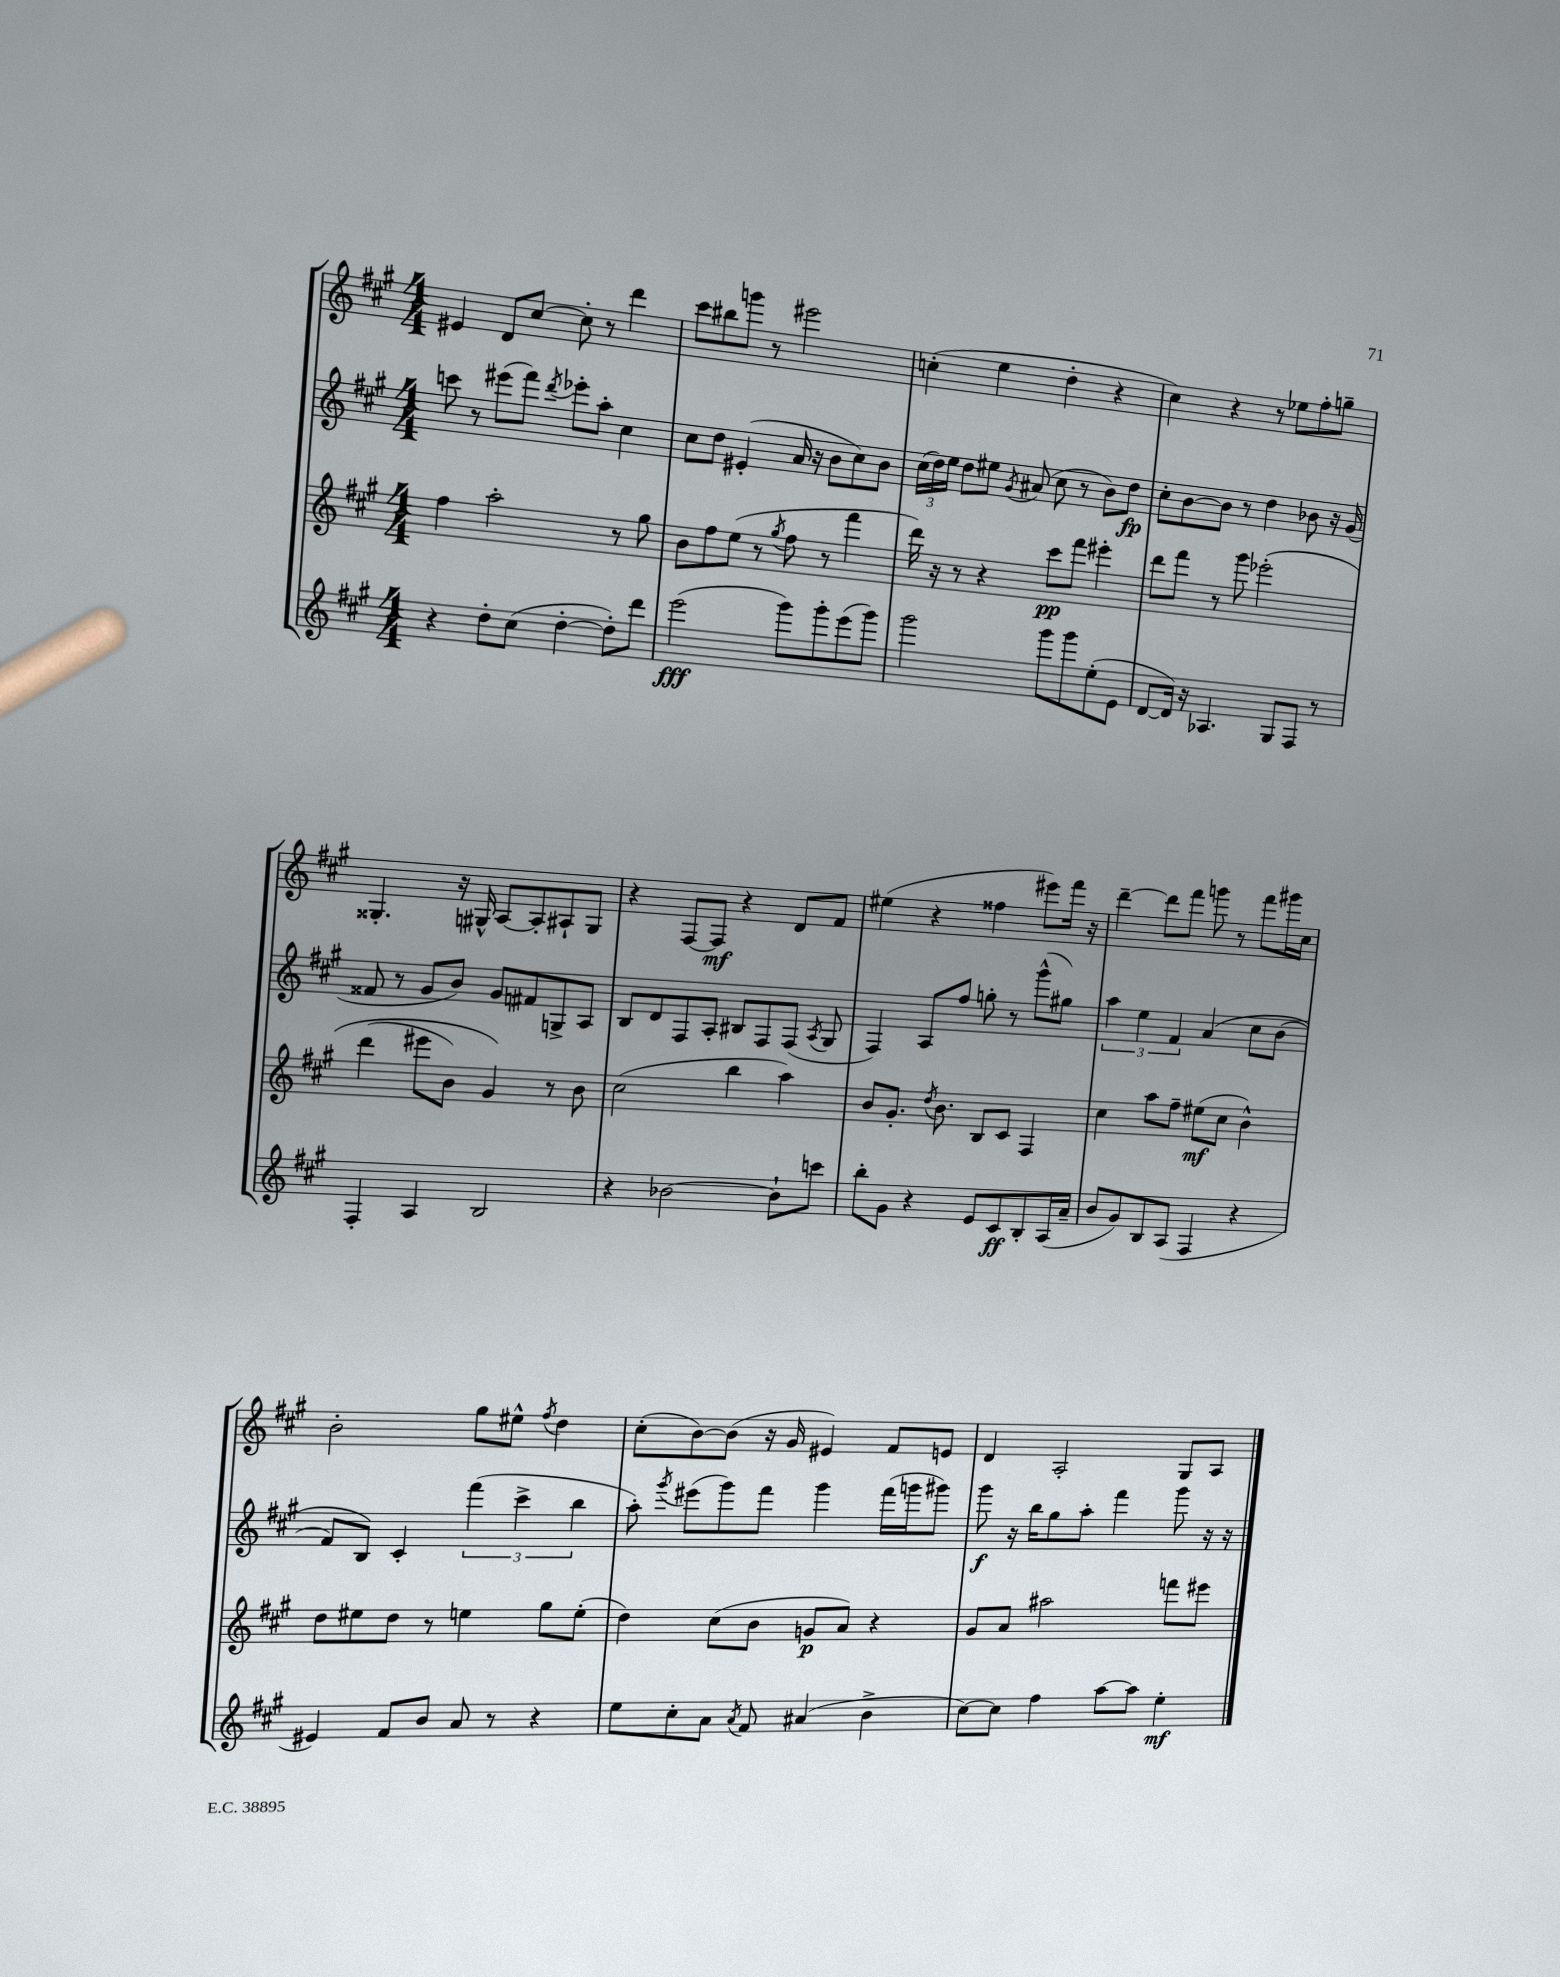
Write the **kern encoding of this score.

**kern	**dynam	**kern	**dynam	**kern	**dynam	**kern	**dynam
*part4	*part4	*part3	*part3	*part2	*part2	*part1	*part1
*staff4	*staff4	*staff3	*staff3	*staff2	*staff2	*staff1	*staff1
*clefG2	*	*clefG2	*	*clefG2	*	*clefG2	*
*k[f#c#g#]	*	*k[f#c#g#]	*	*k[f#c#g#]	*	*k[f#c#g#]	*
*M4/4	*	*M4/4	*	*M4/4	*	*M4/4	*
=118	=118	=118	=118	=118	=118	=118	=118
4r	.	4ff#\	.	8cccn\	.	4e#X/	.
.	.	.	.	8r	.	.	.
8dd'\L	.	2aa'\	.	(8eee#X\L	.	8d/L	.
(8cc#\J	.	.	.	8fff#\J)	.	[8cc#/J	.
.	.	.	.	8qddd/	.	.	.
[4dd'\	.	.	.	8eee-X'\L	.	8cc#'\]	.
.	.	.	.	8aa'\J	.	8r	.
8dd'\L])	.	8r	.	4cc#\	.	4ddd\	.
8ddd\J	.	8gg#\	.	.	.	.	.
=119	=119	=119	=119	=119	=119	=119	=119
(2eee\	fff	8b\L	.	8cc#\L	.	8ccc#\L	.
.	.	8ff#\	.	8dd\J	.	8bb#X\	.
.	.	(8ee\J	.	(4e#X'/	.	8gggn\J	.
.	.	8r	.	.	.	8r	.
.	.	8qgg#/	.	.	.	.	.
8ggg#\L)	.	8ff#\	.	16a/	.	2eee#X\	.
.	.	.	.	16r	.	.	.
8ggg#'\	.	8r	.	8b\L	.	.	.
(8eee\	.	4fff#\	.	8cc#\)	.	.	.
8ggg#\J)	.	.	.	8b\J	.	.	.
=120	=120	=120	=120	=120	=120	=120	=120
2ggg#\	.	16ddd\)	.	(24cc#\LL	.	(4ccn'\	.
.	.	.	.	24dd\)	.	.	.
.	.	16r	.	.	.	.	.
.	.	.	.	24ee\JJ	.	.	.
.	.	8r	.	8dd\L	.	.	.
.	.	4r	.	8ee#X\J	.	4ee\	.
.	.	.	.	8qg#/	.	.	.
.	.	.	.	(8a#X/	.	.	.
8ggg#\L	.	8ccc#\L	pp	8cc#\	.	4dd'\	.
8ggg#\	.	8fff#\J	.	8r	.	.	.
(8ee'\	.	4eee#X'\	.	8b\L)	.	4r	.
8e\J	.	.	.	8dd\J	fp	.	.
=121	=121	=121	=121	=121	=121	=121	=121
[8d/L	.	8ddd\L	.	8cc#'\L	.	4cc#\)	.
16d/Jk])	.	8fff#\J	.	[8b\	.	.	.
16r	.	.	.	.	.	.	.
4.A-X/	.	8r	.	8b\J]	.	4r	.
.	.	8ggg#\	.	8r	.	.	.
.	.	(2eee-X'\	.	4dd\	.	8r	.
8G#/L	.	.	.	.	.	8ee-X\L	.
8F#/J	.	.	.	8b-X\	.	8ff#'\	.
8r	.	.	.	16r	.	8ggn~\J	.
.	.	.	.	(16g#/	.	.	.
!!LO:LB:g=z
=122	=122	=122	=122	=122	=122	=122	=122
4F#'/	.	(4ddd\	.	8f##X/	.	4.G##X'/	.
.	.	.	.	8r	.	.	.
4A/	.	8eee#X\L	.	8g#/L	.	.	.
.	.	8b\J)	.	8b/J)	.	16r	.
.	.	.	.	.	.	16G#X^^/	.
2B/	.	4g#/)	.	8g#/L	.	[8A/L	.
.	.	.	.	8f#X/	.	8A'/]	.
.	.	8r	.	8Gn^/	.	8A#X`/	.
.	.	8b\	.	8A/J	.	8G#/J	.
=123	=123	=123	=123	=123	=123	=123	=123
4r	.	(2cc#\	.	8B/L	.	4r	.
.	.	.	.	8d/	.	.	.
[2b-X\	.	.	.	8F#/	.	[8F#/L	.
.	.	.	.	8A'/J	.	8F#/J]	mf
.	.	4bb\	.	8B#X/L	.	4r	.
.	.	.	.	8F#/	.	.	.
8b-`\L]	.	4aa\)	.	(8F#/J	.	8d/L	.
.	.	.	.	8qA/	.	.	.
8cccn\J	.	.	.	8G#/	.	8f#/J	.
=124	=124	=124	=124	=124	=124	=124	=124
8bb'\L	.	8b/L	.	4F#/)	.	(4ee#X\	.
8g#\J	.	8.g#'/J	.	.	.	.	.
4r	.	.	.	8A/L	.	4r	.
.	.	8qdd/	.	.	.	.	.
.	.	8.b\	.	.	.	.	.
.	.	.	.	8ff#/J	.	.	.
8e/L	.	8B/L	.	8ggn'\	.	4ff##X\	.
8c#/	ff	8c#/J	.	8r	.	.	.
8B'/	.	4F#/	.	(8ggg#^^\L	.	8eee#X\L)	.
(16A/L	.	.	.	8gg#X\J)	.	16fff#\Jk	.
16a~/JJ	.	.	.	.	.	16r	.
=125	=125	=125	=125	=125	=125	=125	=125
8b/L	.	4cc#\	.	6aa\	.	[4ddd~\	.
8g#/)	.	.	.	.	.	.	.
.	.	.	.	6ee\	.	.	.
8B/	.	8aa\L	.	.	.	8ddd\L]	.
.	.	.	.	6f#/	.	.	.
(8A/J	.	8ff#~\J	.	.	.	8fff#\J	.
4F#/	.	(8ee#X\L	mf	(4a/	.	8gggn\	.
.	.	8cc#\J	.	.	.	8r	.
4r	.	4b^^\)	.	8cc#\L	.	8fff#\L	.
.	.	.	.	(8b\J	.	16ggg#X\L	.
.	.	.	.	.	.	16cc#\JJ	.
!!LO:LB:g=z
=126	=126	=126	=126	=126	=126	=126	=126
4e#X/)	.	8dd\L	.	8f#/L)	.	2b'\	.
.	.	8ee#X\	.	8B/J)	.	.	.
8f#/L	.	8dd\J	.	4c#'/	.	.	.
8b/J	.	8r	.	.	.	.	.
8a/	.	4een\	.	(6fff#\	.	8gg#\L	.
8r	.	.	.	.	.	8ee#X^^\J	.
.	.	.	.	6ccc#^\	.	.	.
.	.	.	.	.	.	8qff#/	.
4r	.	8gg#\L	.	.	.	4dd\	.
.	.	.	.	6bb\	.	.	.
.	.	(8ee'\J	.	.	.	.	.
=127	=127	=127	=127	=127	=127	=127	=127
8ee\L	.	4dd\)	.	8aa'\)	.	(8cc#'\L	.
.	.	.	.	8qggg#/	.	.	.
8cc#'\	.	.	.	(8eee#X\L	.	[8b\)	.
8a\J	.	(8cc#\L	.	8ggg#\)	.	(8b\J]	.
8qa/	.	.	.	.	.	.	.
8f#/	.	8b\J	.	8fff#\J	.	16r	.
.	.	.	.	.	.	16g#/	.
(4a#X/	.	8gn/L	p	4ggg#\	.	4e#X/)	.
.	.	8a/J)	.	.	.	.	.
4b^\	.	4r	.	(16fff#\LL	.	8f#/L	.
.	.	.	.	16gggn\J	.	.	.
.	.	.	.	8ggg#X\J)	.	8en/J	.
=128	=128	=128	=128	=128	=128	=128	=128
[8cc#\L)	.	8g#/L	.	8ggg#\	f	4d/	.
8cc#\J]	.	8a/J	.	16r	.	.	.
.	.	.	.	16bb\KL	.	.	.
4ff#\	.	2aa#X\	.	8gg#\	.	2A'/	.
.	.	.	.	8aa'\J	.	.	.
[8aa\L	.	.	.	4fff#\	.	.	.
8aa\J]	.	.	.	.	.	.	.
4ee'\	mf	8fffn\L	.	8ggg#\	.	8G#/L	.
.	.	8eee#X\J	.	16r	.	8A/J	.
.	.	.	.	16r	.	.	.
==	==	==	==	==	==	==	==
*-	*-	*-	*-	*-	*-	*-	*-
